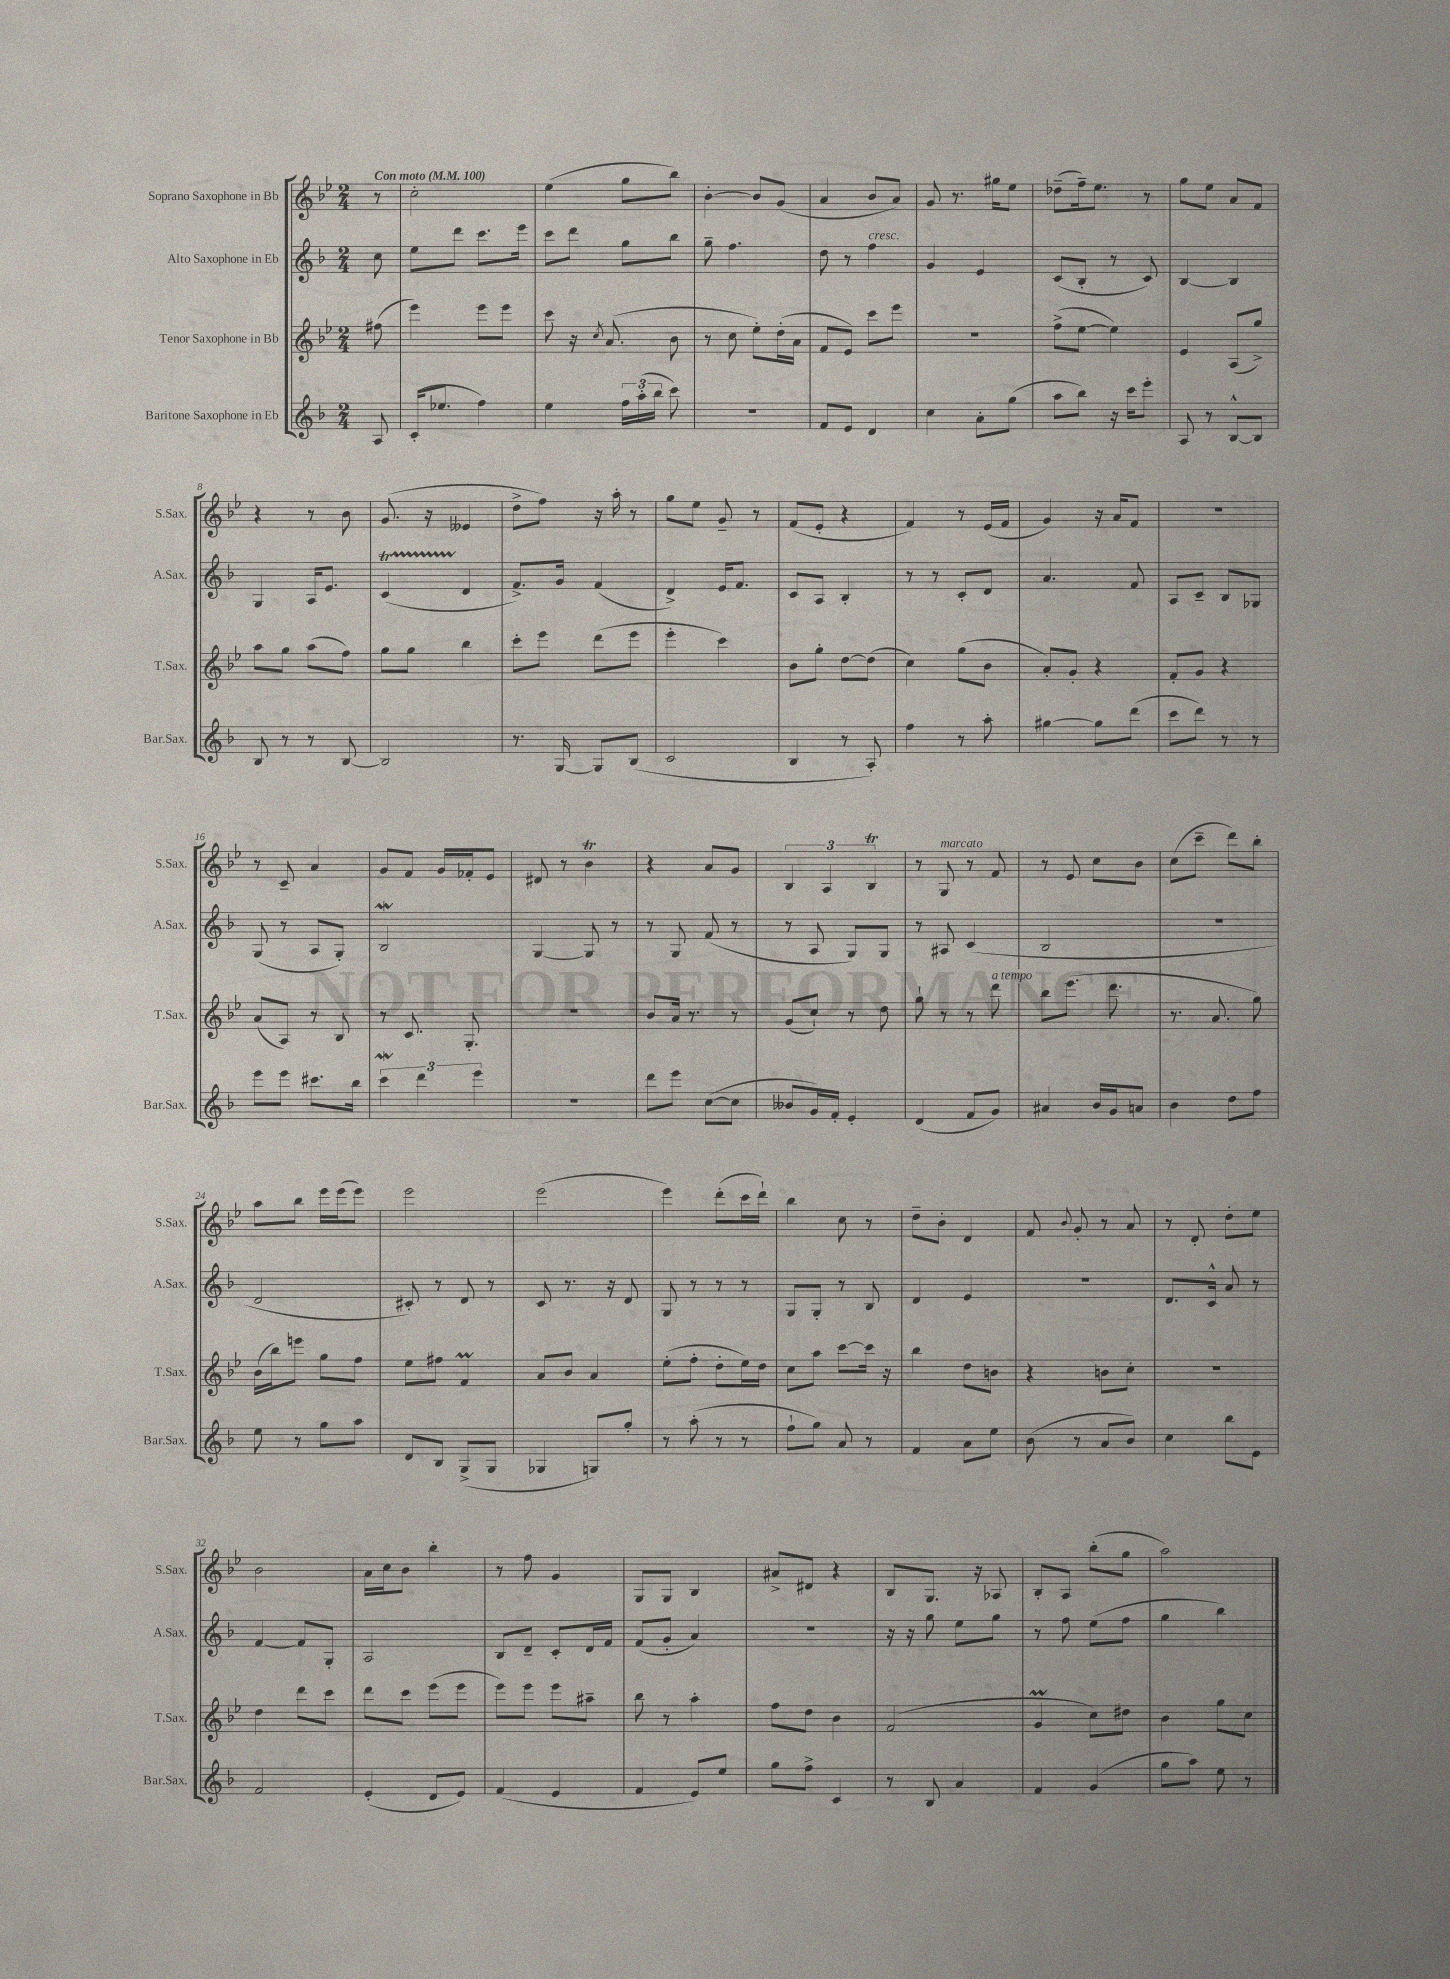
<<
\new StaffGroup <<
\new Staff = "s0" \with { instrumentName = "Soprano Saxophone in Bb" shortInstrumentName = "S.Sax." } {
    \clef treble \key bes \major \numericTimeSignature \time 2/4 \partial 8 \tempo "Con moto" 4 = 100
    \autoBeamOff r8 |
    c''2-. |
    ees''4( g''8[ bes''8]) |
    bes'4~-. bes'8[ g'8]( |
    a'4 bes'8[ a'8]) |
    g'8 r8. gis''16[ ees''8] |
    des''8[--( f''16--) ees''8.] r8 |
    g''8[ ees''8] a'8[ f'8] |
    r4 r8 bes'8 |
    g'8.( r16 eeses'4 |
    d''8[-> f''8]) r16 a''16-. r8 |
    g''8[ ees''8] g'8-- r8 |
    f'8[( ees'8]-. r4 |
    f'4) r8 ees'16[( f'16] |
    g'4) r16 a'16[ f'8] |
    r2 |
    r8 c'8-- a'4 |
    g'8[ f'8] g'16[ fes'16-. ees'8] |
    dis'8 r8 bes'4\trill |
    r4 a'8[ g'8] |
    \tuplet 3/2 { bes4 a4 bes4\trill } |
    r8 g8^\markup { \italic "marcato" } r8 f'8 |
    r8 ees'8 c''8[ bes'8] |
    c''8[( c'''8]-- d'''8[) bes''8]-. |
    a''8[ bes''8] ees'''16[ ees'''16( ees'''8]) |
    ees'''2 |
    ees'''2( |
    ees'''4) d'''8[-.( c'''16 d'''16]-!) |
    bes''4 c''8 r8 |
    d''8[-- bes'8]-. d'4 |
    f'8 \appoggiatura { bes'8 } g'8-. r8 a'8 |
    r8 d'8-. d''8[-. ees''8] |
    bes'2 |
    a'16[ c''16 bes'8] bes''4-. |
    r8 f''8 g'4 |
    g8[ g8] bes4 |
    ais'8[-> dis'8] r4 |
    bes8[ g8.] r16 aes8 |
    bes8[-. a8] bes''8[-.( g''8] |
    a''2) \bar "|." |
}
\new Staff = "s1" \with { instrumentName = "Alto Saxophone in Eb" shortInstrumentName = "A.Sax." } {
    \clef treble \key f \major \numericTimeSignature \time 2/4 \partial 8
    \autoBeamOff c''8 |
    e''8[ d'''8] c'''8.[ e'''16] |
    c'''8[ d'''8] g''8[ bes''8] |
    g''8-- f''4. |
    d''8 r8 f''4^\markup { \italic "cresc." } |
    g'4 e'4 |
    c'8[( bes8]-. r8 c'8) |
    bes4~ bes4 |
    g4 a16[ e'8.] |
    c'4\startTrillSpan( d'4\stopTrillSpan |
    f'8.[->) g'16] f'4( |
    d'4->) e'16[ f'8.] |
    c'8[ a8] bes4-. |
    r8 r8 c'8[-. d'8] |
    a'4. f'8 |
    a8[ c'8]-- bes8[ ges8] |
    g8( r8 a8[ g8]-.) |
    bes2\mordent |
    g4~ g8 r8 |
    r8 g8 f'8( r8 |
    r8 a8 g8[) g8] |
    r8 ais8 c'4( |
    bes2 |
    r2 |
    d'2 |
    cis'8-.) r8 d'8 r8 |
    c'8 r8. r16 d'8 |
    g8 r8 r8 r8 |
    g8[ g8]-. r8 bes8 |
    d'4 e'4 |
    R2 |
    d'8.[ c'16]-^ a'8 r8 |
    f'4~ f'8[ g8]-. |
    a2 |
    bes8[ d'8]-- c'8[-. d'16 f'16] |
    f'8[( g'8]-. a'4) |
    R2 |
    r16 r16 g''8 e''8[ g''8] |
    r8 f''8 e''8[( f''8] |
    g''4 bes''4) \bar "|." |
}
\new Staff = "s2" \with { instrumentName = "Tenor Saxophone in Bb" shortInstrumentName = "T.Sax." } {
    \clef treble \key bes \major \numericTimeSignature \time 2/4 \partial 8
    \autoBeamOff fis''8( |
    ees'''4) ees'''8[ ees'''8] |
    c'''8 r16 \acciaccatura { c''8 } a'8.( bes'8 |
    r8 c''8 ees''8[-.) d''16-.( a'16] |
    f'8[ ees'8]) c'''8[ ees'''8] |
    R2 |
    f''8[->( ees''8]~ ees''4) |
    ees'4 a8[( g''8]->) |
    a''8[ g''8] a''8[( f''8]) |
    g''8[ g''8] bes''4 |
    c'''8[-. ees'''8] d'''8[( ees'''8] |
    ees'''4-. c'''4) |
    bes'8[ g''8]-. d''8[~ d''8]( |
    c''4) g''8[( bes'8] |
    a'8[-.) g'8]-. r4 |
    f'8[-. g'8] r4 |
    a'8[( a8]) r8 bes8 |
    r8 c'8. g8.-. |
    R2 |
    bes'8[ a'16] r8. r8 |
    g'8[( c''8]-!) r8 d''8 |
    g''8-! r8 r8 d'''8^\markup { \italic "a tempo" } |
    bes''8[ ees'''8.]( d'''8. |
    r8. a'8. g''8) |
    bes'16[( bes''16) e'''8] g''8[ f''8] |
    ees''8[ fis''8] f'4\prall |
    a'8[ bes'8] a'4 |
    ees''8[-.( f''8]-. d''8[-. ees''16) d''16] |
    c''8[ a''8] c'''8[~ c'''16] r16 |
    bes''4 d''8[ b'8] |
    r4 b'8[ c''8]-. |
    R2 |
    d''4 d'''8[ c'''8] |
    d'''8[ c'''8] ees'''8[( ees'''8] |
    ees'''8[) ees'''8] ees'''8[ ais''8]-- |
    bes''8 r8 a''4-. |
    f''8[ d''8] bes'4 |
    f'2( |
    g'4\prall c''8[) dis''8] |
    bes'4 g''8[ c''8] \bar "|." |
}
\new Staff = "s3" \with { instrumentName = "Baritone Saxophone in Eb" shortInstrumentName = "Bar.Sax." } {
    \clef treble \key f \major \numericTimeSignature \time 2/4 \partial 8
    \autoBeamOff a8 |
    c'16[-.( ees''8.] f''4) |
    e''4 \tuplet 3/2 { f''16[ a''16-.( bes''16] } c'''8) |
    r2 |
    f'8[ e'8] d'4 |
    c''4 a'8[-. g''8]( |
    a''8[ bes''8]) r16 c'''16[ e'''8]-. |
    a8 r8 bes8[~-^ bes8] |
    bes8 r8 r8 bes8~ |
    bes2 |
    r8. g16~ g8[ bes8]( |
    c'2 |
    bes4 r8 a8-.) |
    f''4 r8 a''8-. |
    gis''4~ gis''8[ d'''8]( |
    c'''8[ d'''8]) r8 r8 |
    e'''8[ e'''8] cis'''8.[ bes''16] |
    \tuplet 3/2 { c'''4\mordent d'''4 e'''4 } |
    R2 |
    d'''8[ e'''8] c''8[~( c''8] |
    beses'8[ g'16) f'16]-. e'4-. |
    d'4( f'8[ g'8]) |
    ais'4 bes'16[ g'16 a'8] |
    bes'4 d''8[ f''8] |
    e''8 r8 g''8[ a''8] |
    d'8[ bes8] g8[->( g8] |
    ges4 g8[) g''8]-. |
    r8 a''8-.( r8 r8 |
    f''8[-! g''8]) a'8 r8 |
    f'4 a'8[ e''8] |
    bes'8( r8 a'8[ bes'8]) |
    c''4 bes''8[ e'8] |
    f'2 |
    e'4-.( d'8[ e'8]) |
    f'4( e'4 |
    f'4 e'8[) e''8] |
    g''8[ f''8]-> c'4 |
    r8 bes8 a'4 |
    f'4 g'4( |
    g''8[ a''8]) e''8 r8 \bar "|." |
}
>>
>>
